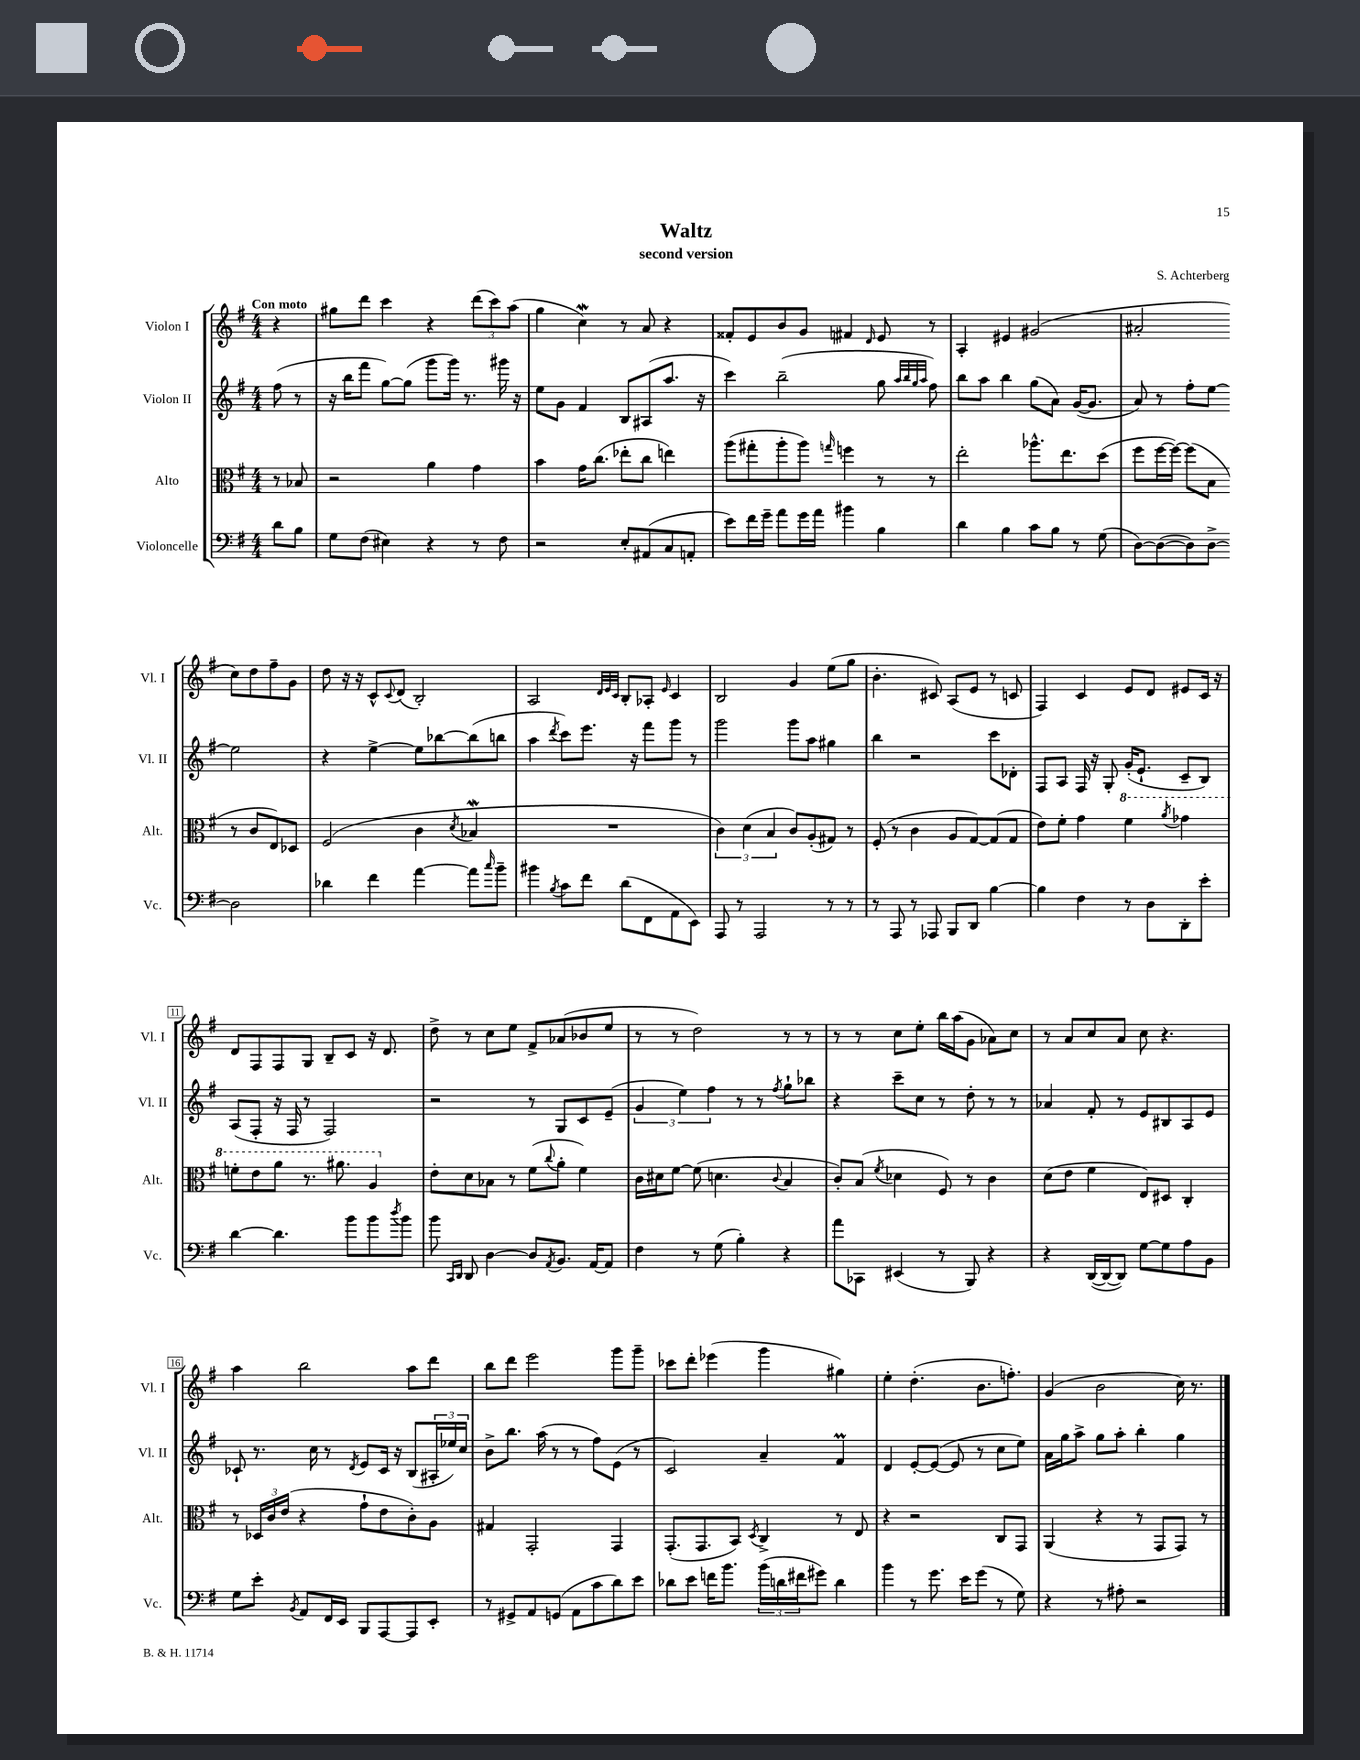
\header { title = "Waltz" composer = "S. Achterberg" subtitle = "second version" }
<<
\new StaffGroup <<
\new Staff = "s0" \with { instrumentName = "Violon I" shortInstrumentName = "Vl. I" } {
    \clef treble \key g \major \numericTimeSignature \time 4/4 \partial 4 \tempo "Con moto"
    r4 |
    gis''8 d'''8 c'''4 r4 \tuplet 3/2 { d'''8( c'''8) a''8( } |
    g''4 c''4\mordent) r8 a'8 r4 |
    fisis'8-. e'8 b'8 g'8 fis'4 \grace { d'16 } e'8 r8 |
    a4-. eis'4 gis'2( |
    ais'2-. c''8) d''8 fis''8-- g'8 |
    d''8 r16 r16 c'8-^ \appoggiatura { c'8 } d'8( b2-.) |
    a2 \grace { d'32 e'32 c'32 } b8-. aes8-. \grace { e'16 } c'4 |
    b2 g'4 e''8( g''8 |
    b'4.-. cis'8) a8( e'8 r8 c'8 |
    fis4) c'4 e'8 d'8 eis'8 c'16 r16 |
    d'8 fis8 fis8 g8 b8-- c'8 r16 d'8. |
    d''8-> r8 c''8 e''8 fis'8-> aes'8( bes'8 e''8 |
    r8 r8 d''2) r8 r8 |
    r8 r8 c''8 e''8-. b''16 a''16( g'8 aes'8) c''8 |
    r8 a'8 c''8 a'8 c''8 r4. |
    a''4 b''2 a''8 d'''8 |
    b''8 d'''8 e'''2 g'''8 g'''8-- |
    ces'''8 d'''8-. ees'''4( g'''4 gis''4) |
    e''4-. d''4.-.( b'8. f''8.-.) |
    g'4( b'2 c''16) r8. \bar "|." |
}
\new Staff = "s1" \with { instrumentName = "Violon II" shortInstrumentName = "Vl. II" } {
    \clef treble \key g \major \numericTimeSignature \time 4/4 \partial 4
    fis''8( r8 |
    r16 b''16 fis'''8 g''8~) g''8( g'''8 g'''16) r8. gis'''16 r16 |
    e''8 g'8 fis'4 b8 ais8( a''8. r16 |
    c'''4) b''2--( g''8 \grace { a''32 b''32 g''32 a''32 } fis''8) |
    b''8 a''8 b''4 g''8( a'8) g'16~( g'8. |
    a'8) r8 fis''8-. e''8~ e''2 |
    r4 e''4~-> e''8 bes''8~ bes''8( b''8 |
    a''4 \acciaccatura { d'''8 } c'''8) e'''8. r16 fis'''8 g'''8 r8 |
    g'''2 g'''8 a''8 gis''4 |
    b''4 r2 c'''8 des'8-. |
    fis8 a8 fis16 r16 g8-. g'16-.( e'8.-! c'8-- b8) |
    a8( fis8-. r16 fis16 r8 fis2) |
    r2 r8 g8 c'8 e'8--( |
    \tuplet 3/2 { g'4 e''4) fis''4 } r8 r8 \acciaccatura { fis''8 } g''8-! bes''8 |
    r4 c'''8-- c''8 r8 d''8-. r8 r8 |
    aes'4 fis'8-. r8 e'8 bis8 a8 e'8 |
    ces'8-! r8. c''16 r8 \acciaccatura { d'8 } e'8 ces'16 r16 b8( \tuplet 3/2 { ais16-. ees''16) c''16 } |
    b'8-> b''8. a''16( r8 r8 fis''8) e'8( r8 |
    c'2) a'4-- fis'4\prall |
    d'4 e'8~-. e'8~( e'8 r8 c''8 e''8) |
    a'16 g''16 a''8-> g''8 a''8-. b''4-. g''4 \bar "|." |
}
\new Staff = "s2" \with { instrumentName = "Alto" shortInstrumentName = "Alt." } {
    \clef alto \key g \major \numericTimeSignature \time 4/4 \partial 4
    r8 bes8 |
    r2 a'4 g'4 |
    b'4 g'16 c''8.( ees''8-. c''8 e''4) |
    a''8( gis''8-. a''8-. a''8) \grace { g''16 } f''4 r8 r8 |
    e''2-. aes''8.-^ e''8. d''8( |
    fis''8 fis''16~ fis''16~) fis''8( b8 r8 c'8 e8) des8 |
    fis2( c'4 \acciaccatura { d'8 } bes4\mordent |
    R1 |
    \tuplet 3/2 { c'4) d'4( b4 } c'8) a8-.( gis8) r8 |
    fis8-.( r8 c'4 a8 g8~) g8( g8 |
    e'8) fis'8-. g'4 \ottava #1 fis''4 \acciaccatura { a''8 } ges''4 |
    f''8-. e''8 a''8 r8. ais''8. a'4 \ottava #0 |
    e'8-. d'8 bes8 r8 fis'8( \appoggiatura { c''8 } a'8-. fis'4) |
    c'16 dis'16 fis'8~ fis'8( d'4. \appoggiatura { c'8 } b4 |
    c'8-.) b8( \acciaccatura { fis'8 } des'4 fis8) r8 c'4 |
    d'8( e'8 fis'4 e8) dis8 c4-. |
    r8 \tuplet 3/2 { des16 c'16 e'16( } r4 g'8-! e'8 c'8-.) a8 |
    gis4 g,2-. g,4 |
    g,8.-.( g,8. b,8) \acciaccatura { d8 } c4-> r8 e8 |
    r4 r2 c8 g,8 |
    a,4( r4 r8 g,8 g,8) r8 \bar "|." |
}
\new Staff = "s3" \with { instrumentName = "Violoncelle" shortInstrumentName = "Vc." } {
    \clef bass \key g \major \numericTimeSignature \time 4/4 \partial 4
    d'8 b8 |
    g8 fis8( eis4) r4 r8 fis8 |
    r2 e8-. ais,8( c8 a,8-. |
    e'8) fis'16 g'16-- a'8 g'16 a'16 bis'4 b4 |
    d'4 b4 c'8 b8 r8 g8( |
    d8~) d8~( d8) d8~-> d2 |
    des'4 fis'4 a'4~ a'8 \grace { c''16 } b'8-- |
    bis'4 \acciaccatura { b8 } c'8 fis'8 d'8( fis,8 a,8 e,8) |
    a,,8 r8 a,,2 r8 r8 |
    r8 a,,8 r8 aes,,8 b,,8 d,8 b4~ |
    b4 fis4 r8 d8 d,8-. e'8-. |
    d'4~ d'4. b'8 b'8 \acciaccatura { d''8 } b'8 |
    b'8 \grace { c,16 d,16 } d,8 d4~ d8 \acciaccatura { a,8 } b,8. a,16~ a,8 |
    fis4 r8 g8( b4-.) r4 |
    a'8 ces,8 eis,4( r8 b,,8) r4 |
    r4 d,16~( d,16~ d,8) g8~ g8 a8 b,8 |
    g8 e'8-. \acciaccatura { b,8 } a,8 fis,16 e,16 b,,8 a,,8~ a,,8 e,8-. |
    r8 gis,8-> a,8 g,8( a,8 c'8 d'8) e'8 |
    des'8 e'8 f'16 b'8. \tuplet 3/2 { b'16( d'16 fis'16 } gis'8) d'4 |
    b'4 r8 g'8. e'16 g'8( r8 g8) |
    r4 r8 ais8-. r2 \bar "|." |
}
>>
>>
\layout { \context { \Score \override BarNumber.stencil = #(make-stencil-boxer 0.1 0.3 ly:text-interface::print) } }
